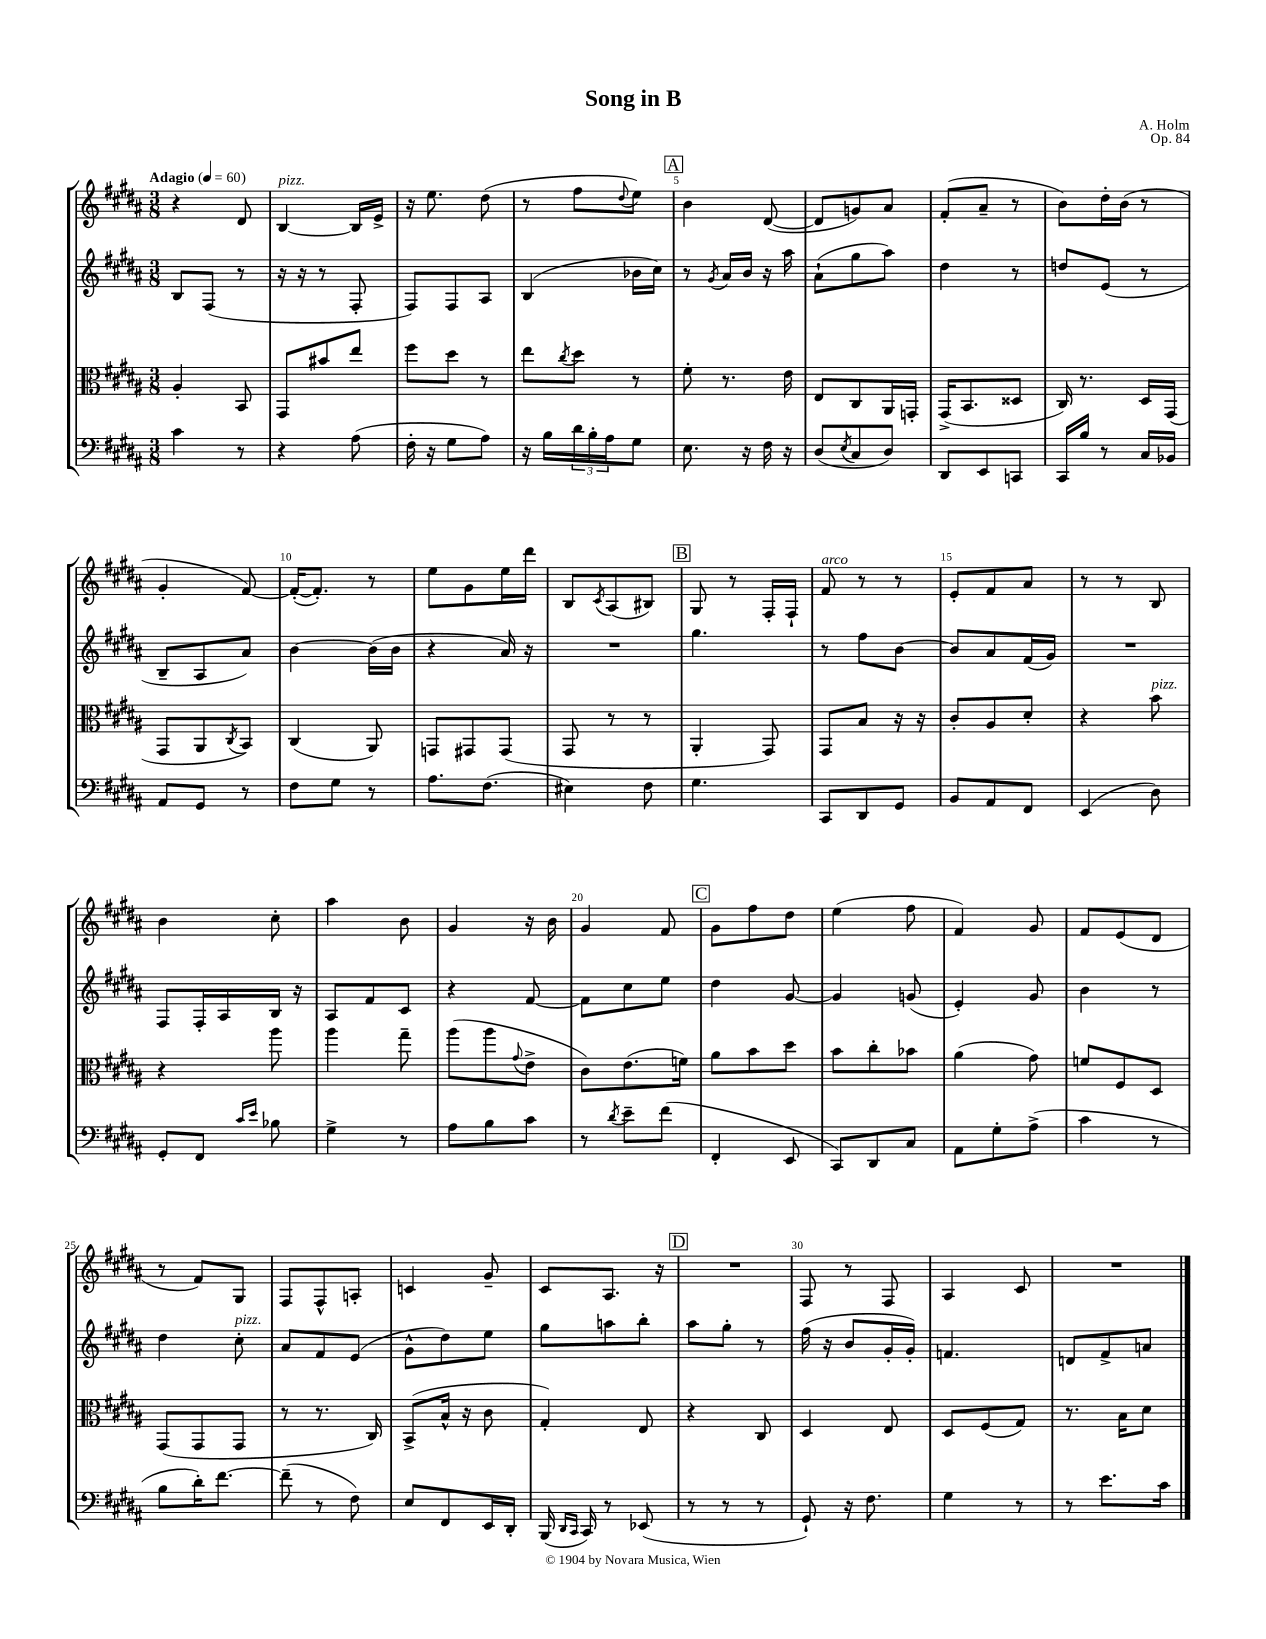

**kern	**kern	**kern	**kern
*part4	*part3	*part2	*part1
*staff4	*staff3	*staff2	*staff1
*clefF4	*clefC3	*clefG2	*clefG2
*k[f#c#g#d#a#]	*k[f#c#g#d#a#]	*k[f#c#g#d#a#]	*k[f#c#g#d#a#]
*M3/8	*M3/8	*M3/8	*M3/8
*MM60	*MM60	*MM60	*MM60
=1	=1	=1	=1
!	!	!	!LO:TX:a:B:t=Adagio
4c#\	4A#'/	8B/L	4r
.	.	(8F#/J	.
8r	8BB/	8r	8d#/
=2	=2	=2	=2
!	!	!	!LO:TX:a:i:t=pizz.
4r	8GG#/L	16r	[4B/
.	.	16r	.
.	8b#X/	8r	.
(8A#\	8ee/J	8F#'/	16B/LL]
.	.	.	16e^/JJ
=3	=3	=3	=3
16F#'\	8ff#\L	8F#/L)	16r
16r	.	.	8.ee\
8G#\L	8dd#\J	8F#/	.
8A#\J)	8r	8A#/J	(8dd#\
=4	=4	=4	=4
16r	8ee\L	(4B/	8r
16B\LL	.	.	.
.	8qcc#/	.	.
24d#\	8dd#\J	.	8ff#\L
24B'\	.	.	.
24A#\J	.	.	.
.	.	.	8qqdd#/
8G#\J	8r	16b-X\LL	8ee\J)
.	.	16cc#\JJ)	.
!!LO:REH:place=s1:t=A
=5	=5	=5	=5
8.E\	8f#'\	8r	4b\
.	.	8qg#/	.
.	8.r	16a#/LL	.
16r	.	16b/JJ	.
16F#\	.	16r	([8d#/
16r	16e\	16aa#\	.
=6	=6	=6	=6
(8D#/L	8E/L	(8a#`\L	8d#/L]
8qE/	.	.	.
8C#/	8C#/	8gg#\	8gn/)
8D#/J)	16AA#/L	8aa#\J)	8a#/J
.	16GGn'/JJ	.	.
=7	=7	=7	=7
8DD#/L	(16GG#^/KL	4dd#\	(8f#'/L
.	8.BB/	.	.
8EE/	.	.	8a#~/J
8CCn/J	8D##X/J	8r	8r
=8	=8	=8	=8
16CC#/LL	16C#/)	8ddn/L	8b\L)
16B/JJ	8.r	.	.
8r	.	(8e/J	16dd#'\L
.	.	.	(16b\JJ
16C#/LL	16D#/LL	8r	8r
16BB-X/JJ	(16GG#/JJ	.	.
!!LO:LB:g=z
=9	=9	=9	=9
8AA#/L	8GG#/L	8B~/L	4g#'/
8GG#/J	8AA#/	8A#/	.
.	8qC#/	.	.
8r	8BB/J)	8a#/J)	[8f#/)
=10	=10	=10	=10
8F#\L	(4C#/	[4b\	(16f#'/KL_
.	.	.	8.f#'/J])
8G#\J	.	.	.
8r	8AA#/)	(16b\LL]	8r
.	.	16b\JJ	.
=11	=11	=11	=11
8.A#\L	8GGn/L	4r	8ee\L
.	8GG#X/	.	8g#\
(8.F#\J	.	.	.
.	(8GG#/J	16a#/)	16ee\L
.	.	16r	16ddd#\JJ
=12	=12	=12	=12
4E#X\)	8GG#/	4.r	8B/L
.	.	.	8qc#/
.	8r	.	(8A#/
8F#\	8r	.	8B#X/J)
!!LO:REH:place=s1:t=B
=13	=13	=13	=13
4.G#\	4AA#'/	4.gg#\	8G#/
.	.	.	8r
.	8GG#/)	.	16F#'/LL
.	.	.	16F#`/JJ
=14	=14	=14	=14
!	!	!	!LO:TX:a:i:t=arco
8CC#/L	8GG#/L	8r	8f#/
8DD#/	8B/J	8ff#\L	8r
8GG#/J	16r	[8b\J	8r
.	16r	.	.
=15	=15	=15	=15
8BB/L	8c#'/L	8b/L]	8e'/L
8AA#/	8A#/	8a#/	8f#/
8FF#/J	8d#'/J	(16f#/L	8a#/J
.	.	16g#/JJ)	.
=16	=16	=16	=16
(4EE/	4r	4.r	8r
.	.	.	8r
!	!LO:TX:a:i:t=pizz.	!	!
8D#\)	8b\	.	8B/
!!LO:LB:g=z
=17	=17	=17	=17
8GG#'/L	4r	8F#/L	4b\
8FF#/J	.	16F#'/L	.
.	.	16A#/	.
16qqc#/LL	.	.	.
16qqe/JJ	.	.	.
8B-X\	8aa#\	16B/JJ	8cc#'\
.	.	16r	.
=18	=18	=18	=18
4G#^\	4aa#\	8A#/L	4aa#\
.	.	8f#/	.
8r	8gg#~\	8c#/J	8b\
=19	=19	=19	=19
8A#\L	(8aa#\L	4r	4g#/
8B\	8aa#\	.	.
.	8qqg#/	.	.
8c#\J	8e^\J	[8f#/	16r
.	.	.	16b\
=20	=20	=20	=20
8r	8c#\L)	8f#\L]	4g#/
8qd#/	.	.	.
8e~\L	(8.e\	8cc#\	.
(8f#\J	.	8ee\J	8f#/
.	16fn\Jk)	.	.
!!LO:REH:place=s1:t=C
=21	=21	=21	=21
4FF#'/	8a#\L	4dd#\	8g#\L
.	8b\	.	8ff#\
8EE/	8dd#\J	[8g#/	8dd#\J
=22	=22	=22	=22
8CC#/L)	8b\L	4g#/]	(4ee\
8DD#/	8cc#'\	.	.
8C#/J	8b-X\J	(8gn/	8ff#\
=23	=23	=23	=23
8AA#\L	(4a#\	4e'/)	4f#/)
8G#'\	.	.	.
(8A#^\J	8g#\)	8g#/	8g#/
=24	=24	=24	=24
4c#\	8fn/L	4b\	8f#/L
.	8F#/	.	(8e/
8r	8D#/J	8r	8d#/J
!!LO:LB:g=z
=25	=25	=25	=25
8B\L	(8GG#/L	4dd#\	8r
16d#'\K)	8GG#/	.	8f#/L)
[8.f#\J	.	.	.
!	!	!LO:TX:a:i:t=pizz.	!
.	8GG#/J	8cc#'\	8G#/J
=26	=26	=26	=26
(8f#~\]	8r	8a#/L	8F#/L
8r	8.r	8f#/	8F#^^/
8F#\)	.	(8e/J	8An'/J
.	16C#/)	.	.
=27	=27	=27	=27
8E/L	(8BB^/L	8g#^^\L	4cn/
8FF#/	16B^^/Jk	8dd#\)	.
.	16r	.	.
16EE/L	8c#\	8ee\J	8g#~/
16DD#'/JJ	.	.	.
=28	=28	=28	=28
(16BBB/	4G#'/)	8gg#\L	8c#/L
16qqDD#/LL	.	.	.
16qqCC#/JJ	.	.	.
16CC#/)	.	.	.
8r	.	8aan\	8.A#/J
(8EE-X/	8E/	8bb'\J	.
.	.	.	16r
!!LO:REH:place=s1:t=D
=29	=29	=29	=29
8r	4r	8aa#\L	4.r
8r	.	8gg#'\J	.
8r	8C#/	8r	.
=30	=30	=30	=30
8GG#`/)	4D#/	(16ff#\	8F#/
.	.	16r	.
16r	.	8b/L	8r
8.F#\	.	.	.
.	8E/	16g#'/L	8F#/
.	.	16g#'/JJ)	.
=31	=31	=31	=31
4G#\	8D#/L	4.fn/	4A#/
.	(8F#/	.	.
8r	8G#/J)	.	8c#/
=32	=32	=32	=32
8r	8.r	8dn/L	4.r
8.e\L	.	8f#^/	.
.	16B\KL	.	.
.	8d#\J	8an/J	.
16c#\Jk	.	.	.
==	==	==	==
*-	*-	*-	*-
